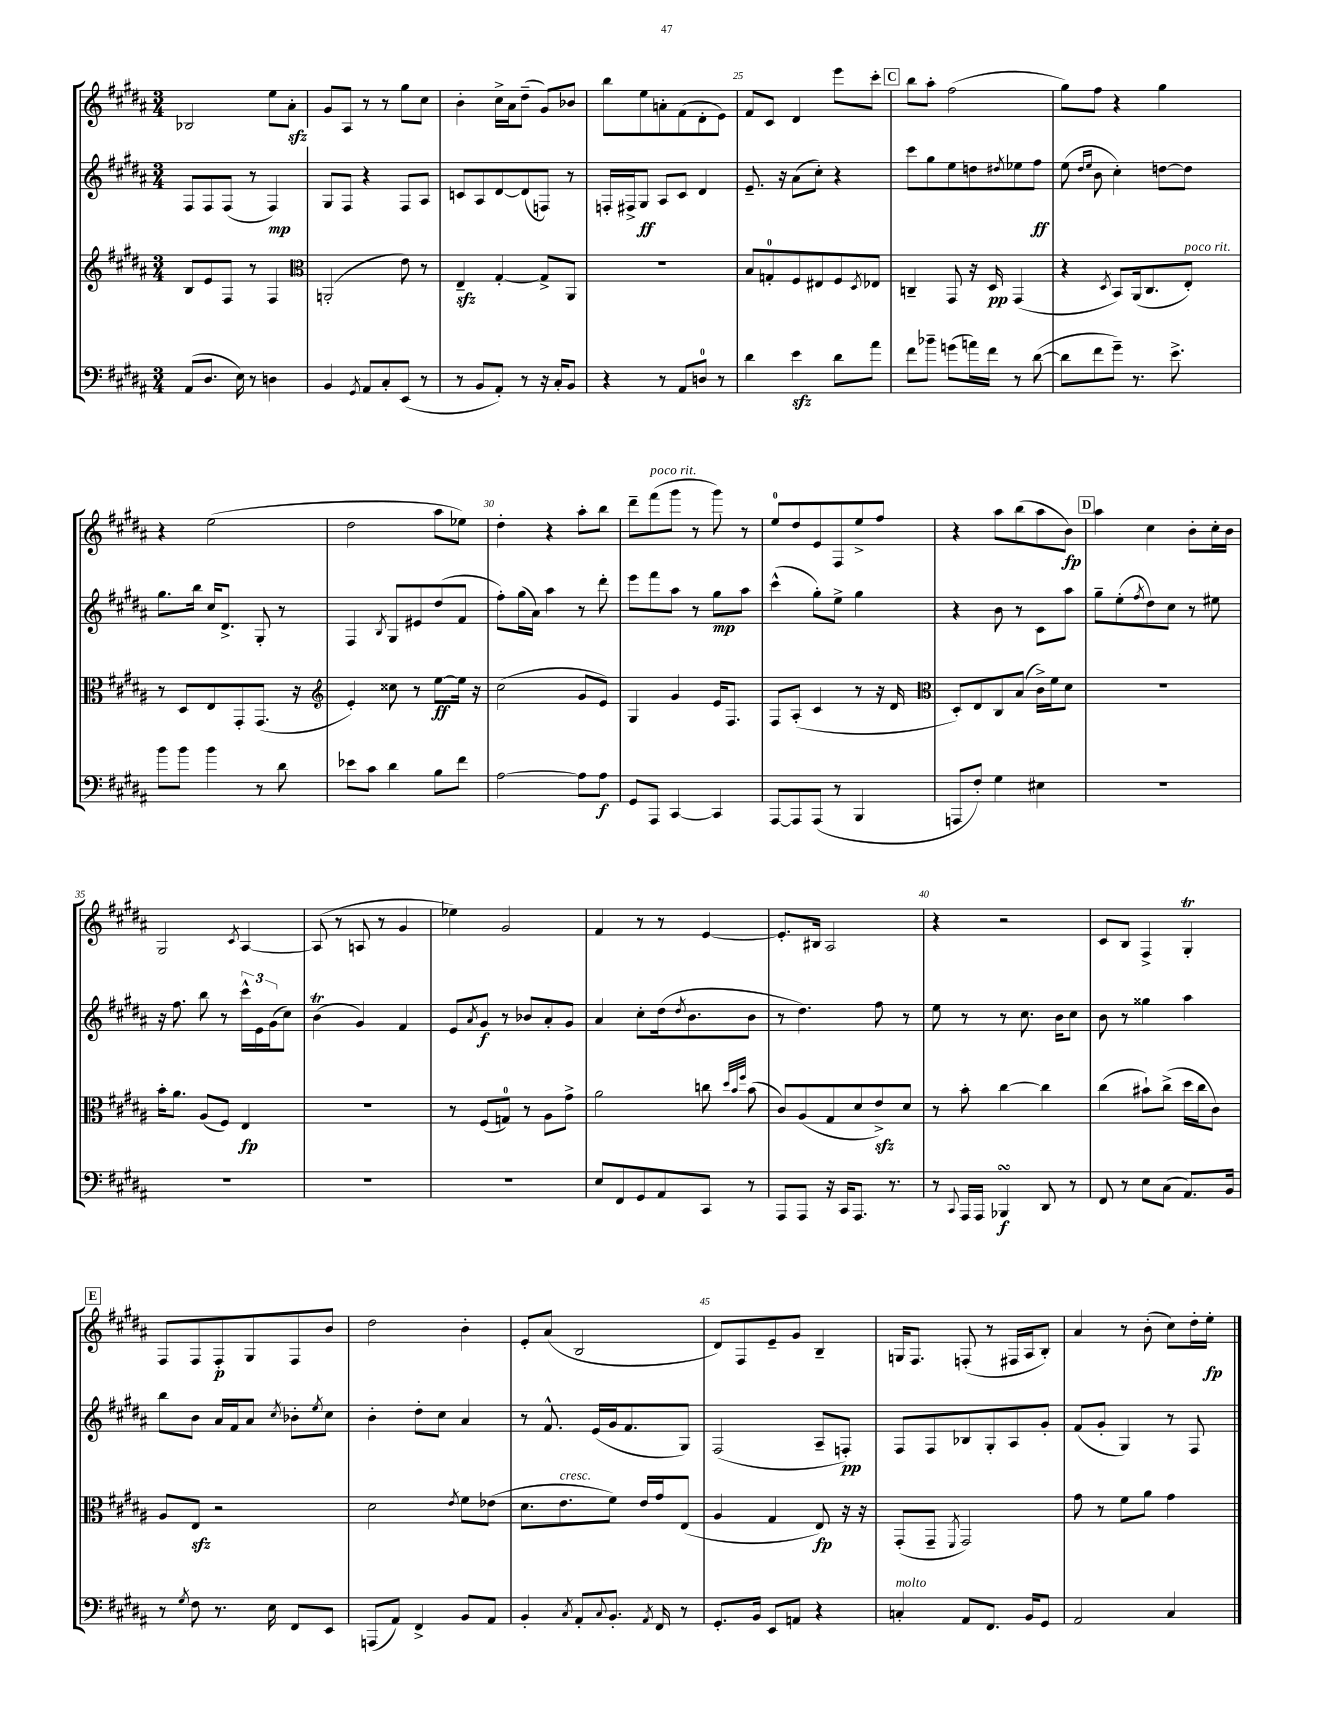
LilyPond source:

<<
\new StaffGroup <<
\new Staff = "s0" {
    \clef treble \key b \major \numericTimeSignature \time 3/4
    bes2 e''8 ais'8-.\sfz |
    gis'8 ais8 r8 r8 gis''8 cis''8 |
    b'4-. cis''16-> ais'16 dis''8--( gis'8) bes'8 |
    b''8 e''8 a'8-. fis'8( dis'8-. e'8) |
    fis'8 cis'8 dis'4 e'''8 cis'''8-. |
    \mark \markup { \box "C" } b''8 ais''8-. fis''2( |
    gis''8) fis''8 r4 gis''4 |
    r4 e''2( |
    dis''2 ais''8 ees''8) |
    dis''4-. r4 ais''8-. b''8 |
    dis'''8-- fis'''8^\markup { \italic "poco rit." }( gis'''8 r8 gis'''8) r8 |
    e''8-0 dis''8 e'8 fis8 e''8-> fis''8 |
    r4 ais''8 b''8( ais''8 b'8\fp) |
    \mark \markup { \box "D" } ais''4 cis''4 b'8-. cis''16-. b'16 |
    gis2 \acciaccatura { cis'8 } ais4~ |
    ais8( r8 a8 r8 gis'4 |
    ees''4) gis'2 |
    fis'4 r8 r8 e'4~ |
    e'8.-. bis16 ais2 |
    r4 r2 |
    cis'8 b8 fis4-> gis4-.\trill |
    \mark \markup { \box "E" } fis8 fis8 fis8-.\p gis8 fis8 b'8 |
    dis''2 b'4-. |
    e'8-. ais'8( b2 |
    dis'8) fis8 e'8-- gis'8 b4-- |
    g16 fis8. f8-.( r8 fis16 ais16 b8-.) |
    ais'4 r8 b'8-.( cis''8) dis''16-. e''16-.\fp \bar "|." |
}
\new Staff = "s1" {
    \clef treble \key b \major \numericTimeSignature \time 3/4
    fis8 fis8 fis8( r8 fis4\mp) |
    gis8 fis8 r4 fis8 ais8 |
    c'8 ais8 dis'8~ dis'8( f8) r8 |
    f16-. fis16-> gis8\ff ais8 cis'8 dis'4 |
    e'8.-- r16 ais'8( cis''8-.) r4 |
    \mark \markup { \box "C" } cis'''8 gis''8 e''8 d''8 \acciaccatura { dis''8 } ees''8 fis''8\ff |
    e''8( \grace { dis''16 e''16 } b'8 cis''4-.) d''8~ d''8 |
    gis''8. b''16 cis''16 dis'8.-> gis8-. r8 |
    fis4 \acciaccatura { b8 } gis8 eis'8 dis''8( fis'8 |
    fis''8-.) gis''16( ais'16) ais''4 r8 dis'''8-. |
    e'''8 fis'''8 ais''8 r8 gis''8\mp ais''8 |
    cis'''4-^( gis''8-.) e''8-> gis''4 |
    r4 b'8 r8 cis'8 ais''8 |
    \mark \markup { \box "D" } gis''8-- e''8-.( \acciaccatura { fis''8 } dis''8) cis''8 r8 eis''8 |
    r16 fis''8. b''8 r8 \tuplet 3/2 { cis'''16-^ e'16 gis'16( } cis''8) |
    b'4\trill( gis'4) fis'4 |
    e'8 \acciaccatura { ais'8 } gis'8\f r8 bes'8 ais'8-. gis'8 |
    ais'4 cis''8-. dis''16( \acciaccatura { dis''8 } b'8. b'8 |
    r8 dis''4.) fis''8 r8 |
    e''8 r8 r8 cis''8. b'16 cis''8 |
    b'8 r8 gisis''4 ais''4 |
    \mark \markup { \box "E" } b''8 b'8 ais'16 fis'16 ais'8 \acciaccatura { cis''8 } bes'8-. \acciaccatura { e''8 } cis''8 |
    b'4-. dis''8-. cis''8 ais'4 |
    r8 fis'8.-^ e'16( gis'16 fis'8. gis8) |
    fis2( ais8-- f8-.\pp) |
    fis8 fis8 bes8 gis8-. ais8 gis'8-. |
    fis'8( gis'8-. gis4) r8 fis8 \bar "|." |
}
\new Staff = "s2" {
    \clef treble \key b \major \numericTimeSignature \time 3/4
    b8 e'8 fis8 r8 fis4 |
    \clef alto a,2-.( e'8) r8 |
    e4--\sfz gis4~-. gis8-> ais,8 |
    R2. |
    b8 g8-0-. fis8 eis8 fis8 \acciaccatura { dis8 } ees8 |
    \mark \markup { \box "C" } c4-- gis,8 r16 dis16\pp gis,4( |
    r4 \acciaccatura { dis8 } b,8) ais,16( cis8. e8-.^\markup { \italic "poco rit." }) |
    r8 dis8 e8 gis,8-. gis,8.( r16 |
    \clef treble e'4-.) cisis''8 r8 e''8~\ff e''16 r16 |
    cis''2( gis'8 e'8) |
    gis4 gis'4 e'16 fis8. |
    fis8 ais8-.( cis'4 r8 r16 dis'16 |
    \clef alto dis8-.) e8 cis8 b8( cis'16->) fis'16 dis'8 |
    \mark \markup { \box "D" } R2. |
    b'16-. ais'8. ais8( fis8) e4\fp |
    R2. |
    r8 fis8( g8-0) r8 ais8 gis'8-> |
    ais'2 c''8 \grace { dis''32 b'32 fis''32 } b'8( |
    cis'8) ais8( gis8 dis'8 e'8->\sfz) dis'8 |
    r8 b'8-. cis''4~ cis''4 |
    cis''4( bis'8-!) cis''8->( dis''16 cis''16 cis'8) |
    \mark \markup { \box "E" } ais8 e8\sfz r2 |
    dis'2 \acciaccatura { e'8 } fis'8 ees'8( |
    dis'8. e'8.^\markup { \italic "cresc." } fis'8) e'16 gis'16 e8( |
    ais4 gis4 e8\fp) r16 r16 |
    gis,8-.( gis,8-- \acciaccatura { fis,8 } gis,2) |
    gis'8 r8 fis'8 ais'8 gis'4 \bar "|." |
}
\new Staff = "s3" {
    \clef bass \key b \major \numericTimeSignature \time 3/4
    ais,8( dis8. e16) r8 d4 |
    b,4 \acciaccatura { gis,8 } ais,8 cis8-. e,8( r8 |
    r8 b,8 ais,8-.) r8 r16 cis16-. b,8 |
    r4 r8 ais,8 d8-0 r8 |
    dis'4 e'4\sfz dis'8 ais'8 |
    \mark \markup { \box "C" } fis'8 bes'8-- g'8( a'16) fis'16 r8 dis'8~( |
    dis'8 fis'8 gis'8--) r8. e'8.-> |
    b'8 b'8 b'4 r8 dis'8 |
    ees'8 cis'8 dis'4 b8 fis'8 |
    ais2~ ais8 ais8\f |
    gis,8 ais,,8 cis,4~ cis,4 |
    ais,,8~ ais,,8 ais,,8( r8 b,,4 |
    a,,8 fis8-.) gis4 eis4 |
    \mark \markup { \box "D" } R2. |
    R2. |
    R2. |
    R2. |
    e8 fis,8 gis,8 ais,8 cis,8 r8 |
    ais,,8 ais,,8 r16 cis,16 ais,,8. r8. |
    r8 \appoggiatura { cis,8 } ais,,16 ais,,16 bes,,4\turn\f dis,8 r8 |
    fis,8 r8 e8 cis8( ais,8.) b,16 |
    \mark \markup { \box "E" } r8 \acciaccatura { gis8 } fis8 r8. e16 fis,8 e,8 |
    a,,8( ais,8) fis,4-> b,8 ais,8 |
    b,4-. \acciaccatura { cis8 } ais,8-. \appoggiatura { cis8 } b,8.-. \acciaccatura { ais,8 } fis,16 r8 |
    gis,8.-. b,16 e,8 a,8 r4 |
    c4-.^\markup { \italic "molto" } ais,8 fis,8. b,16 gis,8 |
    ais,2 cis4 \bar "|." |
}
>>
>>
\layout { \context { \Score currentBarNumber = #21 \override BarNumber.break-visibility = ##(#f #t #t) barNumberVisibility = #(every-nth-bar-number-visible 5) } }
